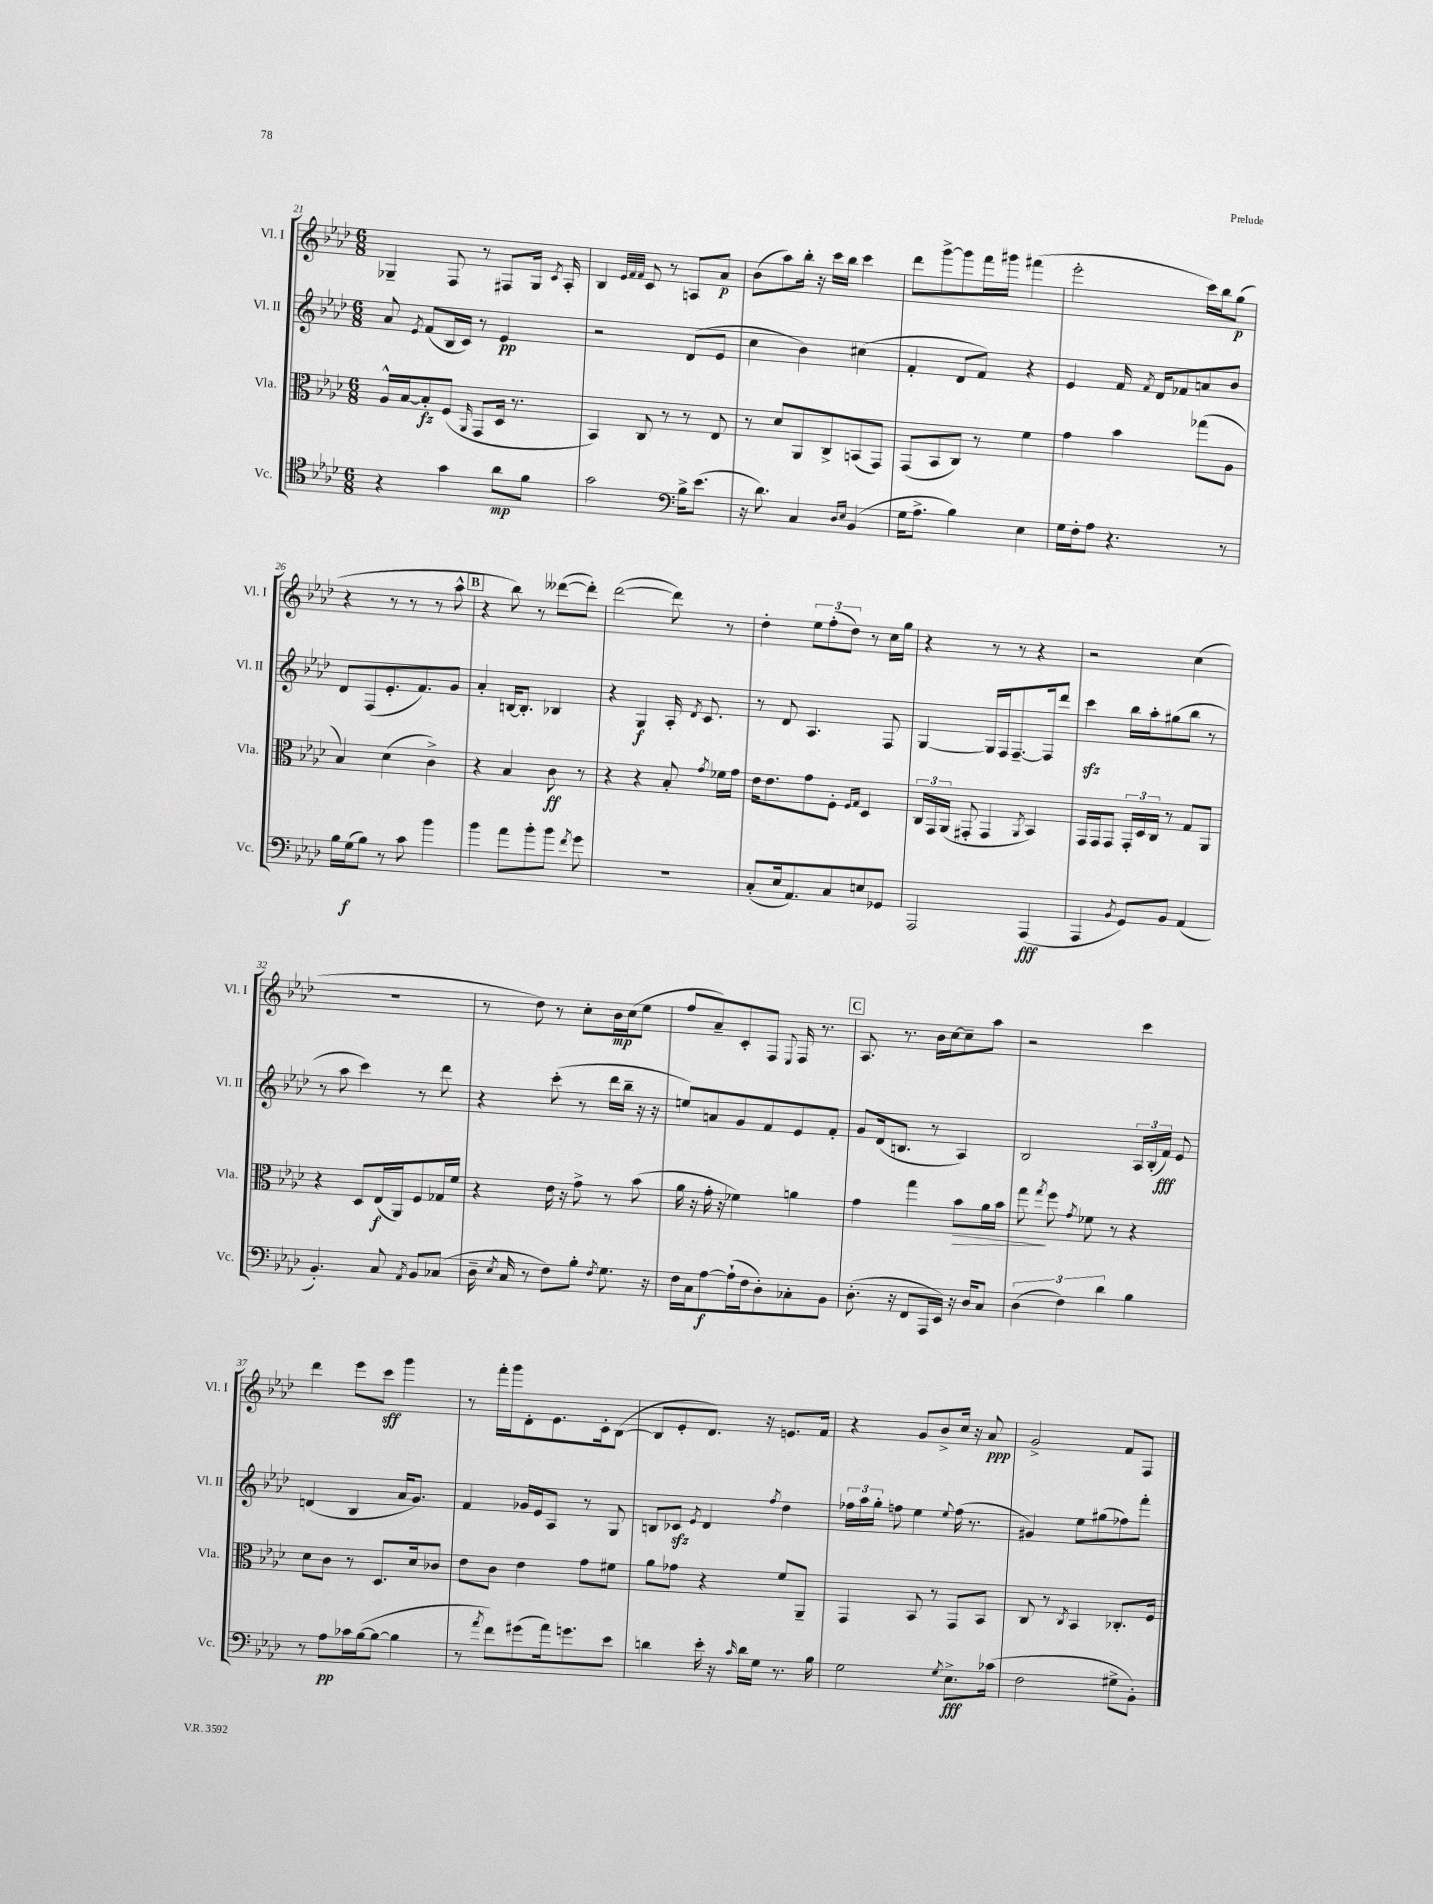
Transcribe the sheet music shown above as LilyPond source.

<<
\new StaffGroup <<
\new Staff = "s0" \with { instrumentName = "Vl. I" shortInstrumentName = "Vl. I" } {
    \clef treble \key aes \major \numericTimeSignature \time 6/8
    \autoBeamOff ges4-- f8 r8 fis8[ ges16] \acciaccatura { c'8 } aes16-. |
    bes4 \grace { ees'32[ f'32 f'32] } c'8 r8 a8[ aes'8]\p |
    bes'8[( aes''8) bes''16]-. r16 c'''16[ bes''16] c'''4 |
    des'''8[ g'''8~-> g'''8 f'''16 gis'''16] fis'''4( |
    ees'''2-. c'''16[) bes''16 g''8]\p( |
    r4 r8 r8 r8 aes''8-^ |
    \mark \markup { \box "B" } r4 bes''8) r8 deses'''8[~( deses'''8]-.) |
    des'''2~( des'''8) r8 |
    des''4-. \tuplet 3/2 { ees''8[ f''8-.( des''8]) } r8 c''16[ g''16] |
    r4 r8 r8 r4 |
    r2 c''4( |
    r2. |
    r8 des''8) r8 c''8[-. bes'16\mp c''16( ees''8] |
    f''8[ aes'8--) c'8-. f8] \appoggiatura { ees8 } f16 r8. |
    \mark \markup { \box "C" } aes8. r8. bes'16[ c''16~ c''8-- aes''8] |
    r2 c'''4 |
    des'''4 ees'''8[ c'''8]\sff g'''4 |
    r8 f'''16[-. g'''16 des'8-. ees'8. c'16-. bes8]~( |
    bes8[ ees'8-. des'8.]) r16 e'8.[ f'16] |
    r4 g'8[ bes'8-> c''16] r16 aes'8\ppp |
    g'2-> f'8[ f8] \bar "|." |
}
\new Staff = "s1" \with { instrumentName = "Vl. II" shortInstrumentName = "Vl. II" } {
    \clef treble \key aes \major \numericTimeSignature \time 6/8
    \autoBeamOff aes'8 \acciaccatura { ees'8 } f'8[( bes16 c'16]) r8 ees'4\pp |
    r2 des'8[( ees'8] |
    c''4 bes'4) cis''4( |
    f'4-. des'8[ f'8]) r4 |
    ees'4 f'16 \acciaccatura { f'8 } des'16[ fes'8 a'8 bes'8] |
    des'8[ f8( ees'8.-. f'8.) g'8] |
    \mark \markup { \box "B" } aes'4-. b16[~ b8.]-. bes4 |
    r4 g4\f aes16-. \acciaccatura { des'8 } c'8. |
    r8 des'8 aes4. f8 |
    g4~ g16[ f16 f8.~-- f16 des'''8] |
    c'''4\sfz bes''16[ aes''16-. gis''8( bes''8] r8 |
    r8 aes''8 c'''4) r8 des'''8 |
    r4 c'''8-.( r8 des'''16[ bes''16]-- r16 r16 |
    e''8[) a'8 g'8 f'8 ees'8 f'8]-. |
    \mark \markup { \box "C" } g'8[ des'16( b8.] r8 aes4) |
    bes2 \tuplet 3/2 { aes16[ bes16-.( f'16]\fff) } ees'8 |
    d'4( bes4 aes'16[ g'8.]) |
    f'4 ges'16[ ees'16 aes8] r8 g8 |
    b8[ ces'8]\sfz \acciaccatura { ees'8 } des'4 \acciaccatura { f''8 } des''4 |
    \tuplet 3/2 { fes''16[ aes''16 g''16]-. } f''8 ees''4 \appoggiatura { ees''8 } f''16( r8. |
    gis'4) ees''8[ gis''8( fes''8) f'''8]-. \bar "|." |
}
\new Staff = "s2" \with { instrumentName = "Vla." shortInstrumentName = "Vla." } {
    \clef alto \key aes \major \numericTimeSignature \time 6/8
    \autoBeamOff aes16[-^ bes16~ bes8-.\fz f8]( \grace { aes,16 } g,8[ des16] r8. |
    bes,4) c8 r8 r8 ees8 |
    r8 des'8[ aes,8 c8-> b,8( g,8]) |
    g,8[( bes,8 c8]) r8 f'4 |
    g'4 bes'4 ges''8[( aes8] |
    bes4) des'4( c'4->) |
    \mark \markup { \box "B" } r4 bes4 c'8\ff r8 |
    r4 r4 bes8-. \acciaccatura { g'8 } fes'16[ g'16] |
    ees'16[ ees'8. g'8 f8]-. \grace { f16[ g16] } des4 |
    \tuplet 3/2 { c16[ g,16 aes,16]( } gis,8-. gis,4 \acciaccatura { aes,8 } bes,4) |
    g,16[ g,16 g,8] \tuplet 3/2 { g,16[-. des16 c16] } r8 g8[ aes,8] |
    r4 des8[ ees16\f( aes,16) f8 ges16 f'16] |
    r4 ees'16 r16 g'8-> r8 bes'8( |
    aes'16 r16 g'16-. r16 fes'4) a'4 |
    \mark \markup { \box "C" } g'4 g''4 bes'8[\> aes'16 bes'16] |
    g''8\! \acciaccatura { g''8 } f''8 \acciaccatura { g'8 } fes'8 r8 r4 |
    des'8[ c'8] r8 des8.[ des'16 ces'8] |
    ees'8[ c'8] ees'4 g'8[ fis'8] |
    aes'8[ ges'8] r4 f'8[ aes,8]-- |
    g,4 bes,8 r8 g,8[ bes,8] |
    c8 r8 \acciaccatura { c8 } bes,4 ces8.[-. f16] \bar "|." |
}
\new Staff = "s3" \with { instrumentName = "Vc." shortInstrumentName = "Vc." } {
    \clef tenor \key aes \major \numericTimeSignature \time 6/8
    \autoBeamOff r4 g'4 aes'8[\mp f'8] |
    g'2 \clef bass bes16[-> ees'8.]( |
    r16 des'8.) c4 \grace { des16[ ees16] } bes,4( |
    g16[ aes8.]-> bes4) ees4 |
    g16[ f16-. aes8] r4. r8 |
    bes16[ g16\f( bes8]) r8 c'8 bes'4 |
    \mark \markup { \box "B" } bes'4 aes'8[ bes'8-. bes'8] \acciaccatura { f'8 } g'8 |
    R2. |
    c8[-.( ees16 aes,8.) c8 e8 ges,8] |
    aes,,2 aes,,4\fff( |
    aes,,4 \acciaccatura { bes,8 } g,8[) bes,8] aes,4( |
    bes,4.-.) c8 \acciaccatura { aes,8 } bes,8[ ces8]( |
    des16-- \acciaccatura { ees8 } c16 r8 f8[) bes8]-. \acciaccatura { f8 } g8. r16 |
    f16[ c16 aes8~\f aes16-!( f16 des8-.) ces8-. bes,8] |
    \mark \markup { \box "C" } des8.-.( r16 f,8[ aes,,16 ees,16]) r16 des16[ c8] |
    \tuplet 3/2 { des4( f4) des'4 } bes4 |
    r8 aes8[\pp ces'16 bes16~( bes8]~ bes4 |
    r8 \acciaccatura { aes'8 } f'8[) gis'8( aes'16) g'8. ees'8] |
    d'4 ees'16-. r16 \grace { c'16 } d'16[ g16] r8. bes16 |
    g2 \acciaccatura { g8 } ees8.[->\fff ces'16]( |
    f2 gis8[-> bes,8]-.) \bar "|." |
}
>>
>>
\layout { \context { \Score currentBarNumber = #21 } }
